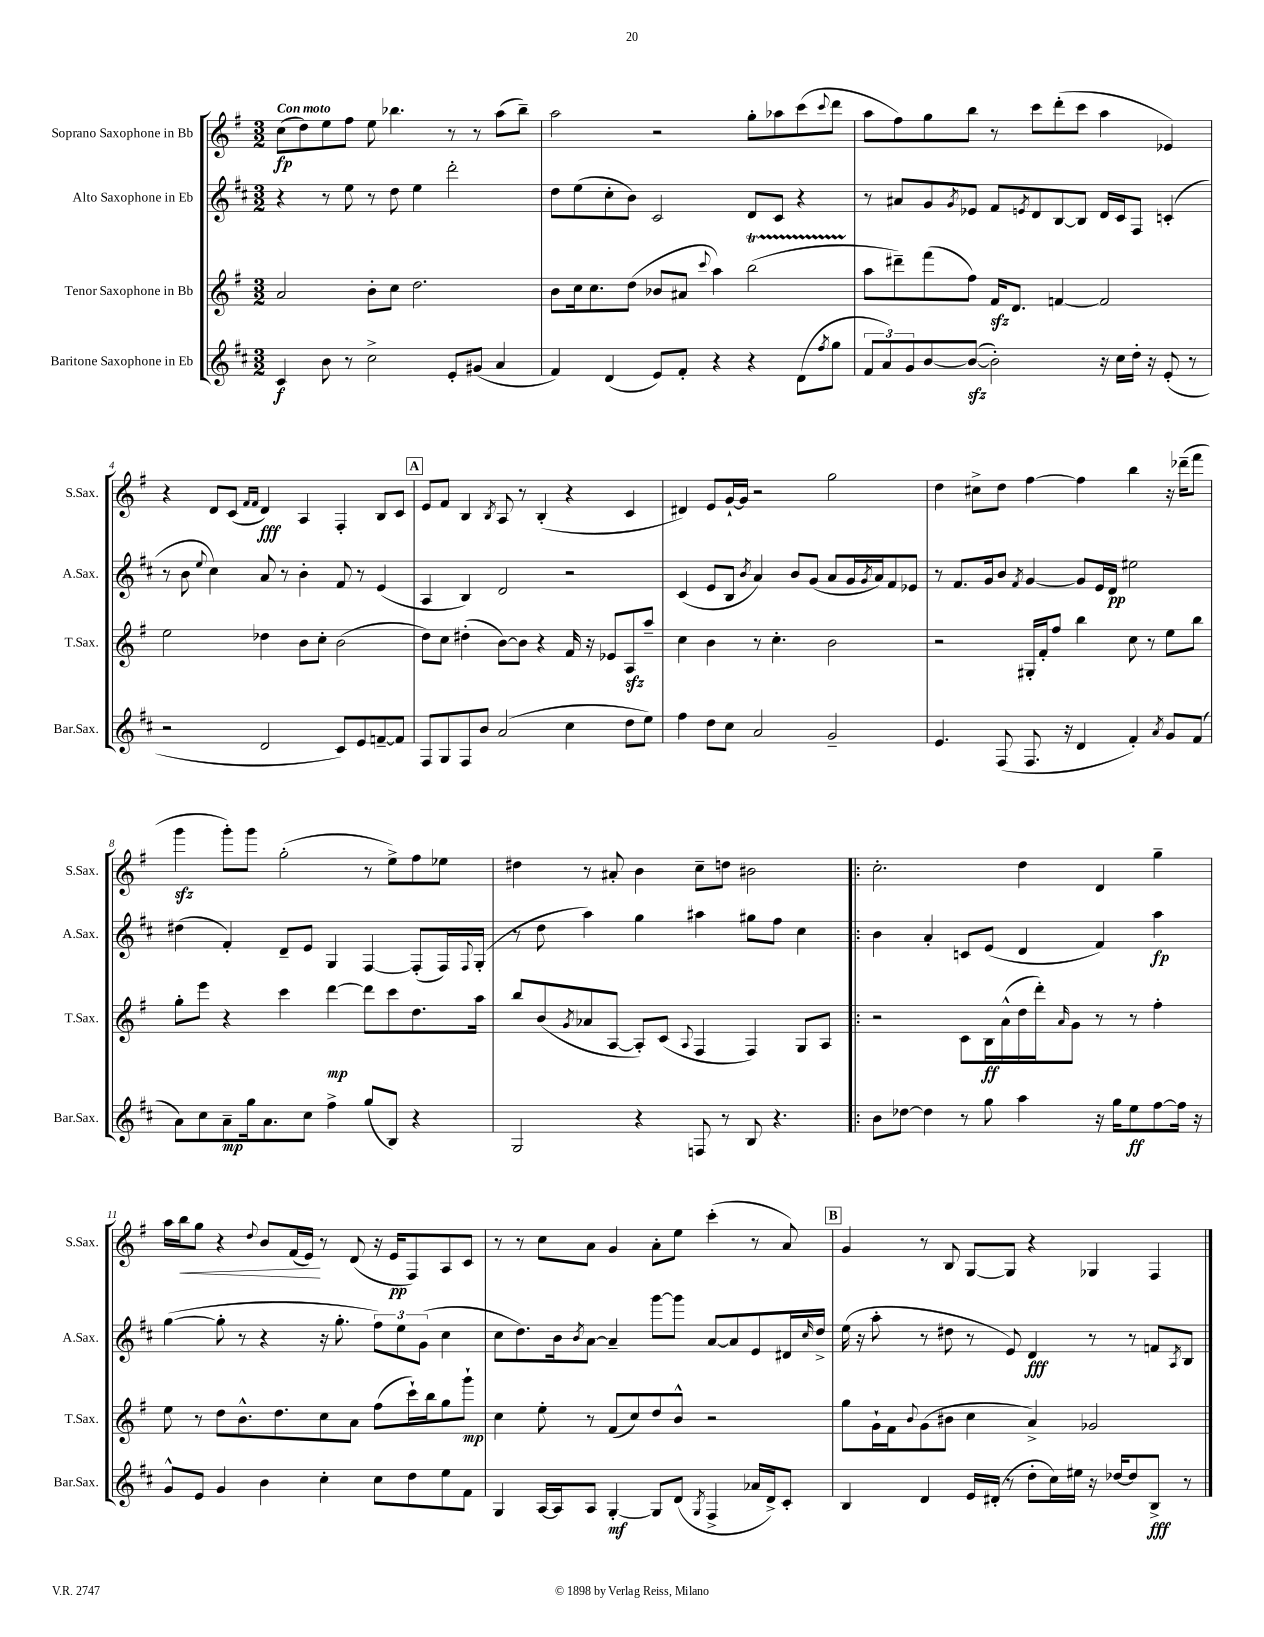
<<
\new StaffGroup <<
\new Staff = "s0" \with { instrumentName = "Soprano Saxophone in Bb" shortInstrumentName = "S.Sax." } {
    \clef treble \key g \major \numericTimeSignature \time 3/2 \tempo "Con moto"
    c''8\fp( d''8) e''8 fis''8 e''8 bes''4. r8 r8 a''8( bes''8--) |
    a''2 r2 g''8-. aes''8 c'''8( \appoggiatura { c'''8 } d'''8 |
    a''8 fis''8) g''8 b''8 r8 c'''8 d'''8-.( c'''8 a''4 ees'4) |
    r4 d'8 c'8( \grace { fis'16 fis'16 } d'4\fff) a4 fis4-. b8 c'8 |
    \mark \markup { \box "A" } e'8 fis'8 b4 \acciaccatura { b8 } a8 r8 b4-.( r4 c'4 |
    dis'4) e'8 g'16~-! g'16 r2 g''2 |
    d''4 cis''8-> d''8 fis''4~ fis''4 b''4 r16 des'''16--( fis'''8 |
    g'''4\sfz g'''8-.) g'''8 g''2-.( r8 e''8->) fis''8 ees''8 |
    dis''4 r8 ais'8-. b'4 c''8-- d''8 bis'2 |
    \bar ".|:" c''2.-. d''4 d'4 g''4-- |
    a''16 b''16\< g''8 r4 \appoggiatura { d''8 } b'8 fis'16( e'16\!) r8 d'8( r16 e'16\pp fis8) a8 c'8 |
    r8 r8 c''8 a'8 g'4 a'8-. e''8 c'''4-.( r8 a'8) |
    \mark \markup { \box "B" } g'4 r8 b8 g8~ g8 r4 ges4 fis4 \bar "|." |
}
\new Staff = "s1" \with { instrumentName = "Alto Saxophone in Eb" shortInstrumentName = "A.Sax." } {
    \clef treble \key d \major \numericTimeSignature \time 3/2
    r4 r8 e''8 r8 d''8 e''4 d'''2-. |
    d''8 e''8( cis''8-. b'8) cis'2 d'8 cis'8 r4 |
    r8 ais'8 g'8 \acciaccatura { g'8 } ees'8 fis'8 \acciaccatura { e'8 } d'8 b8~ b8 d'16 cis'16 fis8 c'4-.( |
    r8 b'8 \appoggiatura { e''8 } cis''4) a'8 r8 b'4-. fis'8 r8 e'4( |
    \mark \markup { \box "A" } a4 b4) d'2 r2 |
    cis'4( e'8 b8 \acciaccatura { b'8 } a'4) b'8 g'8( a'8 g'16 \acciaccatura { g'8 } a'16) fis'8 ees'8 |
    r8 fis'8. g'16 b'8 \acciaccatura { fis'8 } g'4~ g'8 e'16 d'16\pp eis''2 |
    dis''4( fis'4-.) d'8-- e'8 g4 fis4~ fis8-.( fis16) \appoggiatura { fis8 } g16-.( |
    r8 d''8 a''4) g''4 ais''4 gis''8 fis''8 cis''4 |
    \bar ".|:" b'4 a'4-. c'8 e'8( d'4 fis'4) a''4\fp |
    g''4~( g''8-. r8 r4 r16 g''8.-. \tuplet 3/2 { fis''8) e''8 g'8( } cis''4 |
    cis''8 d''8.) b'16 \acciaccatura { b'8 } a'8~ a'4-- g'''8~ g'''8 a'8~ a'8 e'8 dis'16 \grace { cis''16 } d''16-> |
    \mark \markup { \box "B" } e''16( r16 a''8-. r8 dis''8 r8 e'8) d'4\fff r8 r8 f'8 \acciaccatura { a8 } b8 \bar "|." |
}
\new Staff = "s2" \with { instrumentName = "Tenor Saxophone in Bb" shortInstrumentName = "T.Sax." } {
    \clef treble \key g \major \numericTimeSignature \time 3/2
    a'2 b'8-. c''8 d''2. |
    b'8 c''16 c''8. d''8( bes'8 ais'8 \appoggiatura { c'''8 } a''4) b''2\startTrillSpan( |
    a''8\stopTrillSpan dis'''8--) fis'''8( fis''8) fis'16\sfz d'8. f'4~ f'2 |
    e''2 des''4 b'8 c''8-. b'2( |
    \mark \markup { \box "A" } d''8) c''8 dis''4-.( b'8~) b'8 r4 fis'16 r16 ees'8 a8\sfz a''8-- |
    c''4 b'4 r8 c''4.-. b'2 |
    r2 gis16-. fis'16-. fis''8 b''4 c''8 r8 e''8 b''8 |
    g''8-. e'''8 r4 c'''4 d'''4~\mp d'''8 c'''8 d''8. a''16 |
    b''8 b'8( \acciaccatura { g'8 } aes'8 a8~ a8-.) c'8( \appoggiatura { a8 } fis4 fis4) g8 a8 |
    \bar ".|:" r2 c'8 b16\ff a'16-^( d''16 d'''16-.) \grace { a'16 } g'8 r8 r8 fis''4-. |
    e''8 r8 d''8 b'8.-^ d''8. c''8 a'8 fis''8( c'''16-!) b''16 g''8 g'''8-!\mp |
    c''4 e''8-. r8 fis'8( c''8) d''8 b'8-^ r2 |
    \mark \markup { \box "B" } g''8 g'16-! fis'16 \appoggiatura { b'8 } g'8( bis'8 c''4 a'4->) ges'2 \bar "|." |
}
\new Staff = "s3" \with { instrumentName = "Baritone Saxophone in Eb" shortInstrumentName = "Bar.Sax." } {
    \clef treble \key d \major \numericTimeSignature \time 3/2
    cis'4\f b'8 r8 cis''2-> e'8-. gis'8( a'4 |
    fis'4) d'4( e'8) fis'8-. r4 r4 d'8( \acciaccatura { fis''8 } g''8 |
    \tuplet 3/2 { fis'8 a'8) g'8 } b'8~ b'8~\sfz( b'2-.) r16 cis''16 d''16-. r16 e'8-.( r8 |
    r2 d'2 cis'8) e'8 f'8~-- f'8 |
    \mark \markup { \box "A" } fis8 g8 fis8 b'8 a'2( cis''4 d''8 e''8) |
    fis''4 d''8 cis''8 a'2 g'2-- |
    e'4. fis8( fis8. r16 d'4 fis'4-.) \acciaccatura { a'8 } g'8 fis'8( |
    a'8) cis''8 a'8--\mp g''16 a'8. cis''8 fis''4-> g''8( b8) r4 |
    g2 r4 f8 r8 b8 r4. |
    \bar ".|:" b'8 des''8~ des''4 r8 g''8 a''4 r16 g''16 e''8\ff fis''8~ fis''16 r16 |
    g'8-^ e'8 g'4 b'4 cis''4-. cis''8 d''8 e''8 fis'8 |
    g4 a16~ a16 a8 g4~-.\mf g8 d'8( \acciaccatura { g8 } fis4-> aes'16 d'16->) cis'8-. |
    \mark \markup { \box "B" } b4 d'4 e'16 dis'16-.( r8 d''8-. cis''16) eis''16 r16 des''16~ des''8 b8->\fff r8 \bar "|." |
}
>>
>>
